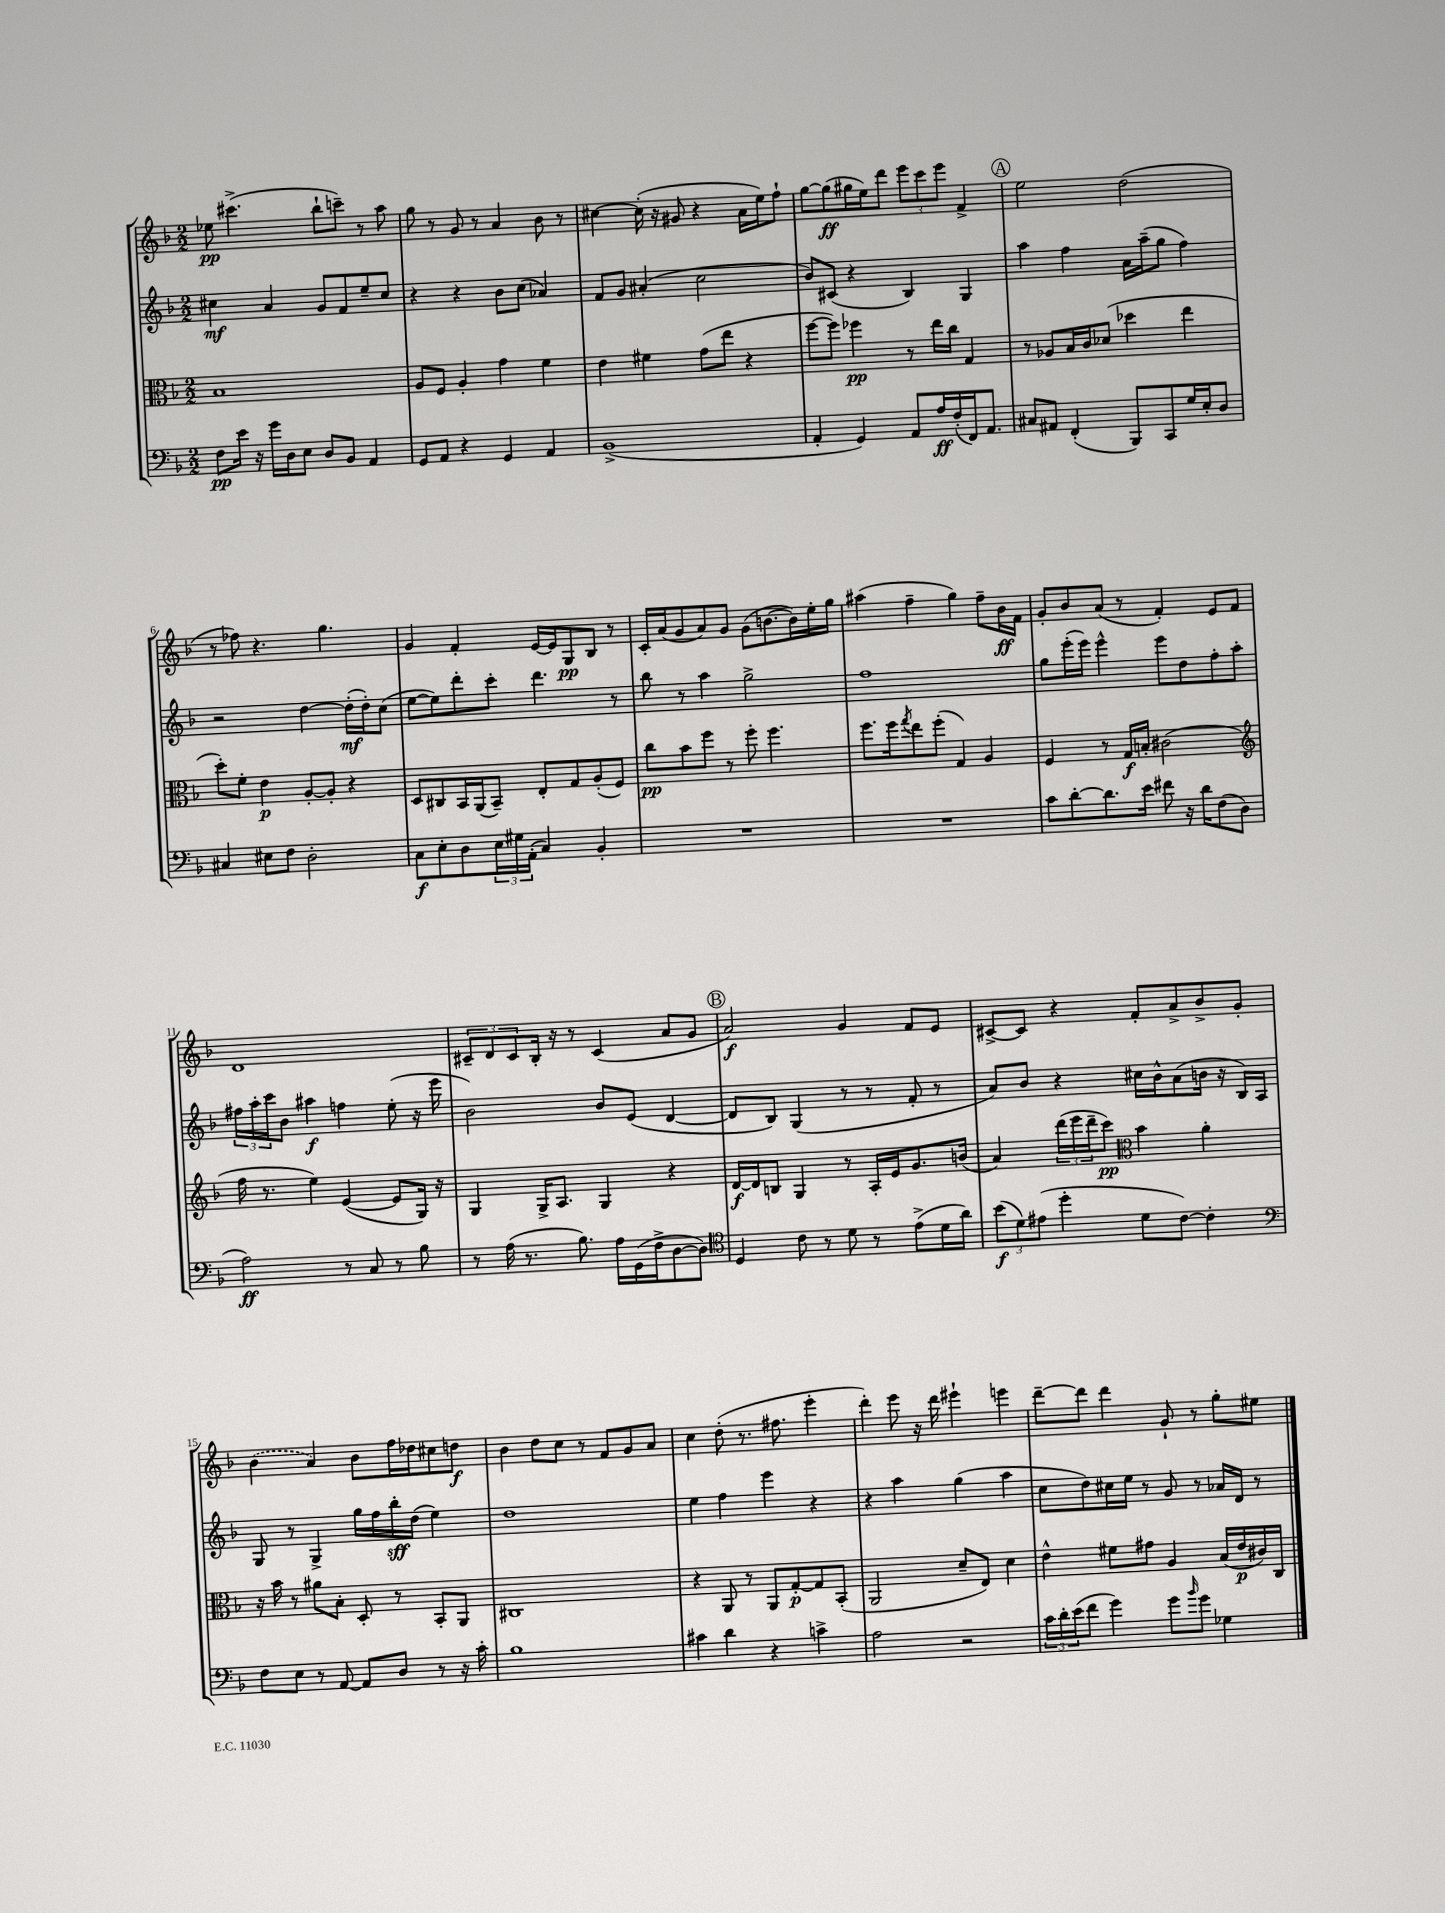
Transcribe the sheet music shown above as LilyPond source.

<<
\new StaffGroup <<
\new Staff = "s0" {
    \clef treble \key f \major \numericTimeSignature \time 2/2
    ees''8\pp cis'''4.->( bes''8-! c'''8--) r8 a''8 |
    g''8 r8 g'8 r8 a'4 bes'8 r8 |
    cis''4~ cis''16-.( r16 gis'8 r4 a'16 e''16) f''8-! |
    g''8~ g''8\ff( gis''16 e''16) d'''8 \tuplet 3/2 { e'''8 c'''8 e'''8 } f'4-> |
    \mark \markup { \circle "A" } e''2 d''2( |
    r8 fes''8) r4. g''4. |
    g'4 f'4-. e'16~ e'16 g8\pp bes8 r8 |
    c'16-. a'16( g'8 a'8) g'8 g'8( b'8.~ b'16) e''16-. g''16 |
    ais''4( f''4-- g''4) f''8-- bes'16\ff f'16 |
    g'8-. bes'8 a'8( r8 f'4-.) e'8 f'8 |
    d'1 |
    \tuplet 3/2 { cis'8-- d'8 cis'8 } bes16-. r16 r8 cis'4( a'8 g'8 |
    \mark \markup { \circle "B" } a'2\f) g'4 f'8 e'8 |
    cis'8~-> cis'8 r4 f'8-. a'8-> bes'8-> g'8-. |
    \once \slurDashed bes'4( a'4) bes'8 f''16 des''16 cis''8 d''8\f |
    bes'4 d''8 c''8 r8 f'8 g'8 a'8 |
    c''4 d''8-.( r8. fis''8. e'''4-. |
    d'''4-.) e'''8 r16 d'''16 eis'''4-! e'''4 |
    d'''8~-- d'''8 d'''4 g'8-! r8 g''8-. eis''8 \bar "|." |
}
\new Staff = "s1" {
    \clef treble \key f \major \numericTimeSignature \time 2/2
    cis''4\mf a'4 g'8 f'8 e''8-- cis''8 |
    r4 r4 bes'8 c''8( aes'4) |
    f'8 g'8 ais'4-.( c''2 |
    bes'8) cis'8( r4 bes4) g4 |
    \mark \markup { \circle "A" } a''4 f''4 a'16 a''16--( g''8 f''4) |
    r2 d''4~ d''16-.\mf( d''16-.) c''8( |
    e''8~ e''8) d'''8-. c'''8-. d'''4. r8 |
    bes''8 r8 a''4 g''2-> |
    f''1 |
    g''8 e'''16-.( e'''16) e'''4-^ e'''8 d''8 f''8-. a''8-. |
    \tuplet 3/2 { fis''16 a''16-. c'''16 } bes'8 ais''4\f f''4 e''8-.( r16 e'''16 |
    bes'2) bes'8 e'8( d'4~ |
    \mark \markup { \circle "B" } d'8 bes8) g4( r8 r8 f'8-. r8 |
    a'8) bes'8 r4 cis''16 bes'16-^ a'8( b'16 r16 bes16) a16 |
    g8 r8 g4-> g''16 f''16 bes''16-.\sff d''16( e''4) |
    d''1 |
    e''4 f''4 e'''4 r4 |
    r4 a''4 g''4( a''4 |
    c''8 d''8) cis''16 e''16 r8 g'8 r8 aes'16 d'16 r8 \bar "|." |
}
\new Staff = "s2" {
    \clef alto \key f \major \numericTimeSignature \time 2/2
    bes1 |
    a8 f8 a4-. g'4 f'4 |
    e'4 fis'4 g'8( e''8 r4 |
    f''8~ f''8) fes''4\pp r8 e''16 c''16 g4 |
    \mark \markup { \circle "A" } r8 aes8 bes16 c'16 des'8( des''4 e''4 |
    d''8-.) f'8-. e'4\p a8~-. a8-. r4 |
    d8 cis8 bes,16 a,16( bes,8--) e8-. g8 a8-.( f8) |
    c''8\pp bes'8 f''8 r8 f''8-. f''4. |
    f''8. f''16 \acciaccatura { g''8 } e''8 f''8-.( g4) a4 |
    f4 r8 g16\f b16-. cis'2( |
    \clef treble f''16 r8. e''4) e'4~( e'8 g16) r16 |
    g4 g16-> a8. g4 r4 |
    \mark \markup { \circle "B" } d'16~\f d'16 b8 g4 r8 a16-. e'16 g'8. b'16( |
    a'4) \tuplet 3/2 { d'''16( e'''16 d'''16-- } c'''8\pp) \clef alto bes'4 a'4-. |
    r16 bes'16 r8 ais'8 bes8-. d8-. r8 bes,8-. a,8 |
    cis1 |
    r4 a,8 r8 a,8 g8~-.\p g8 bes,8-.( |
    a,2 d'8-- e8) d'4 |
    e'4-^ fis'8 gis'8 a4 bes16( e'16\p cis'16) c16 \bar "|." |
}
\new Staff = "s3" {
    \clef bass \key f \major \numericTimeSignature \time 2/2
    f8\pp e'16 r16 g'16 d16 e8 d8 bes,8 a,4 |
    g,8 a,8 r4 g,4 a,4 |
    bes,1->( |
    a,4-. g,4) a,8 a16\ff f16-.( f,16) a,8. |
    \mark \markup { \circle "A" } cis8 ais,8 f,4-.( bes,,8) c,8 g16 e16-. d8 |
    cis4 eis8 f8 d2-. |
    c8\f e8-. d8 \tuplet 3/2 { e16 gis16 a,16-.( } c4) bes,4-. |
    R1 |
    R1 |
    c'8 d'8~-. d'8. e'16 fis'8 r16 d'16 f8( d8 |
    a2\ff) r8 c8 r8 bes8 |
    r8 a16( r8. bes8.) a16 g,16( f16-> d8~ d8) |
    \mark \markup { \circle "B" } \clef tenor d4 c'8 r8 d'8 r8 e'8->( d'16 a'16) |
    \tuplet 3/2 { bes'8\f( d'8) eis'8( } d''4-. d'8 c'8~) c'4-. |
    \clef bass f8 e8 r8 a,8~ a,8 d8 r8 r16 c'16-. |
    bes1 |
    cis'4 d'4 r4 c'4-> |
    a2 r2 |
    \tuplet 3/2 { c'16 d'16-. e'16( } f'8 g'4) g'8 \grace { bes'16 } g'8 ges4 \bar "|." |
}
>>
>>
